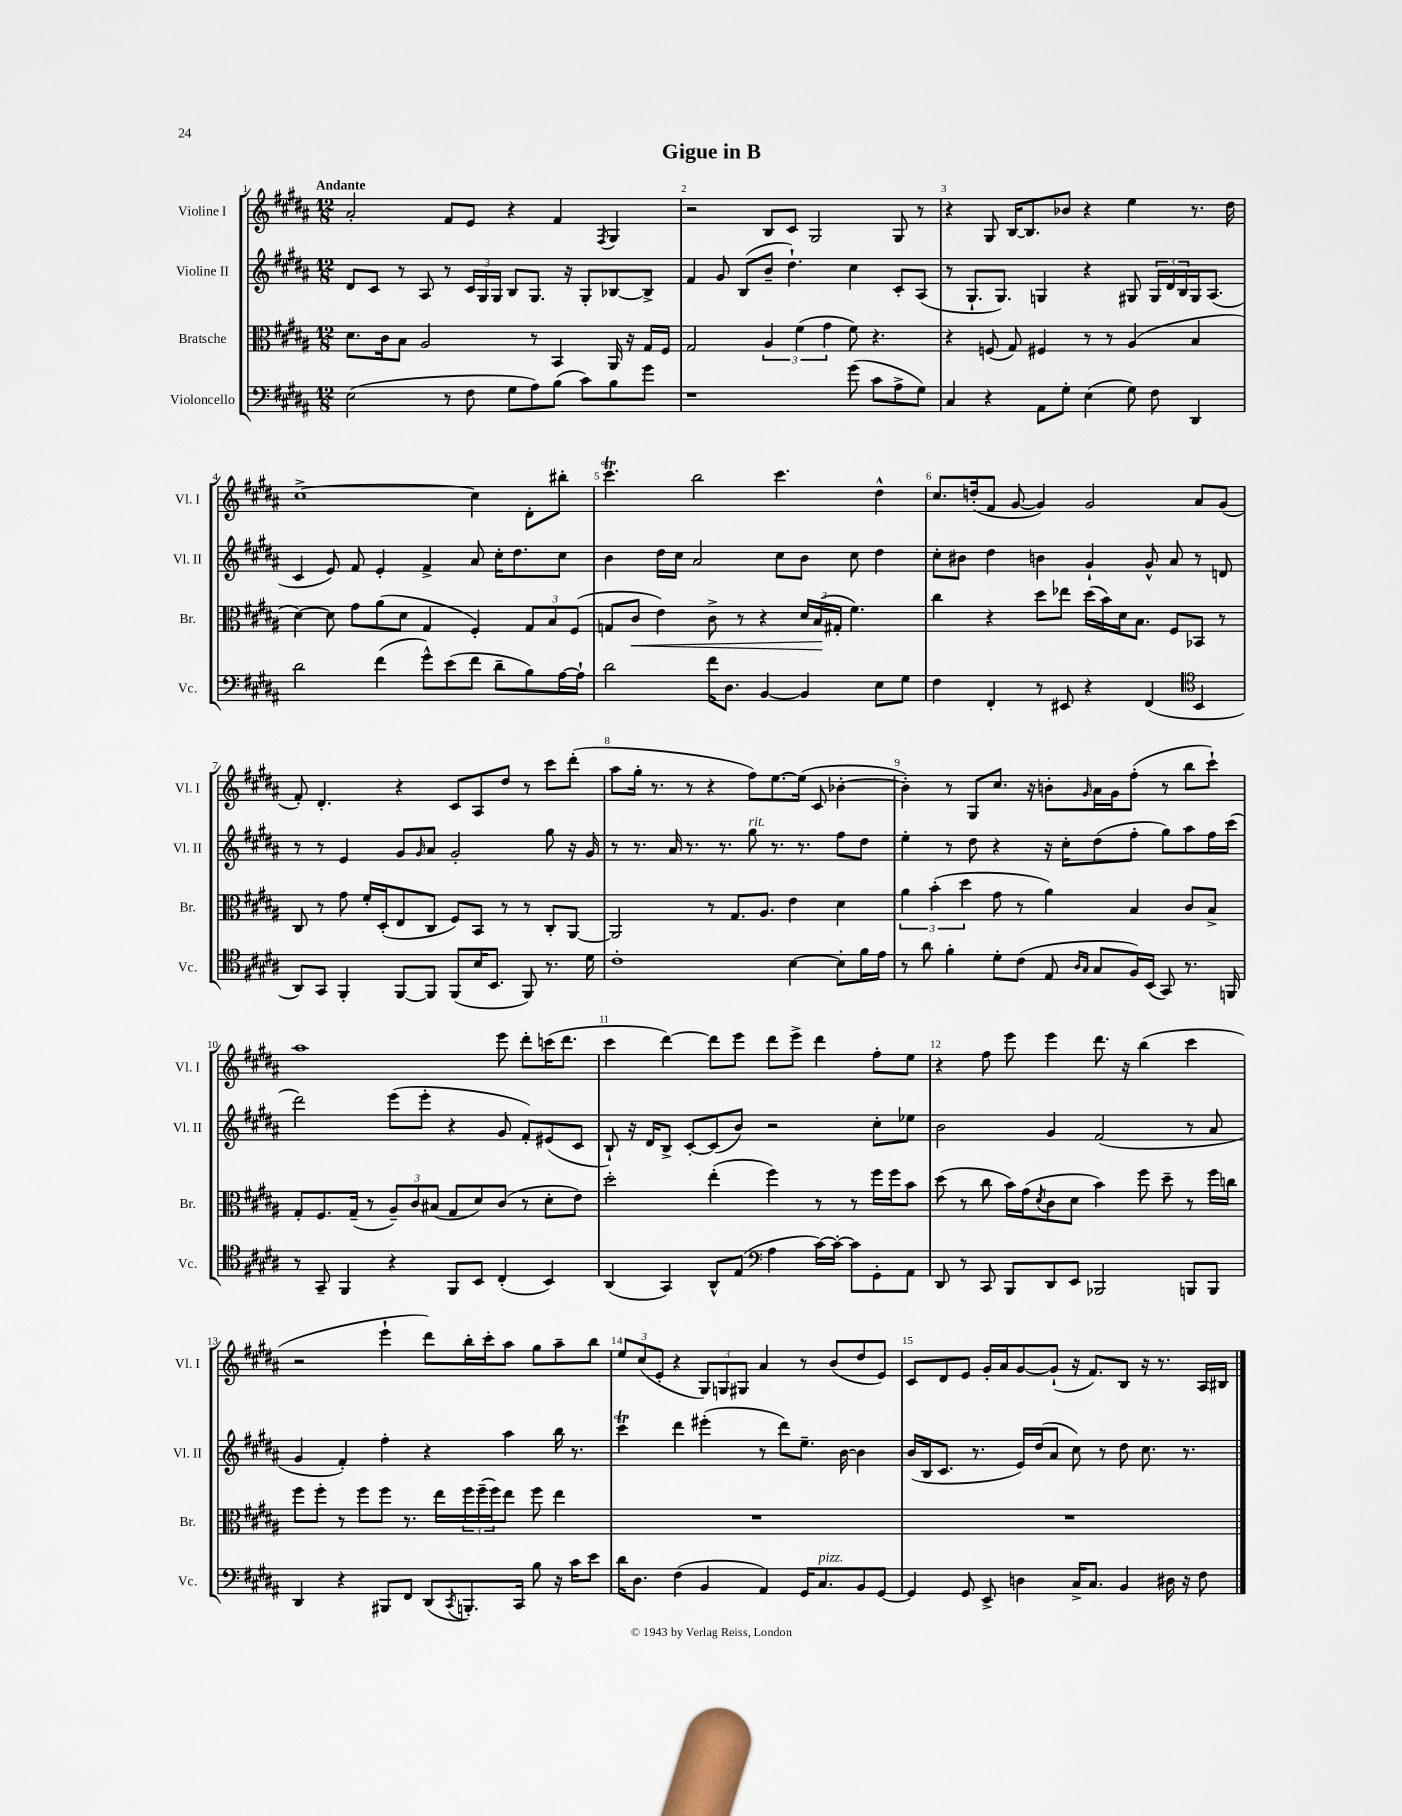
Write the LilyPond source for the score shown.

\header { title = "Gigue in B" }
<<
\new StaffGroup <<
\new Staff = "s0" \with { instrumentName = "Violine I" shortInstrumentName = "Vl. I" } {
    \clef treble \key b \major \numericTimeSignature \time 12/8 \tempo "Andante"
    ais'2-. fis'8 e'8 r4 fis'4 \acciaccatura { fis8 } gis4 |
    r2 b8 cis'8 gis2 gis8 r8 |
    r4 gis8 b16~ b8. bes'8 r4 e''4 r8. dis''16 |
    cis''1~-> cis''4 dis'8-. bis''8-. |
    cis'''4.\trill b''2 cis'''4. dis''4-^ |
    cis''8. d''16-.( fis'8 gis'8~ gis'4) gis'2 ais'8 gis'8( |
    fis'8-.) dis'4.-. r4 cis'8 ais8 dis''8 r8 cis'''8 dis'''8-.( |
    ais''8 gis''16-. r8. r8 r4 fis''8) e''8.~ e''16( cis'8 bes'4~-. |
    bes'4-.) r8 gis8 cis''8. r16 b'8-. \grace { gis'16 } ais'16 gis'16 fis''8-.( r8 b''8 cis'''8-!) |
    ais''1 e'''8 dis'''8-. c'''16( dis'''8. |
    cis'''4 dis'''4~) dis'''8 e'''8 dis'''8 e'''8-> dis'''4 fis''8-. e''8 |
    r4 fis''8 e'''8 e'''4 dis'''8. r16 b''4( cis'''4 |
    r2 e'''4-! dis'''8) b''16-. cis'''16-. ais''8 gis''8 ais''8-- b''8 |
    \tuplet 3/2 { e''8 cis''8( e'8-. } r4 \tuplet 3/2 { gis8) g8 gis8 } ais'4 r8 b'8( dis''8 e'8) |
    cis'8 dis'8 e'8 gis'16-. ais'16 gis'8~ gis'8-!( r16 fis'8.) b8 r16 r8. ais16 bis16 \bar "|." |
}
\new Staff = "s1" \with { instrumentName = "Violine II" shortInstrumentName = "Vl. II" } {
    \clef treble \key b \major \numericTimeSignature \time 12/8
    dis'8 cis'8 r8 ais8 r8 \tuplet 3/2 { cis'16 gis16 gis16 } b8 gis8. r16 gis8-. bes8~ bes8-> |
    fis'4 gis'8 b8( b'8-- dis''4.-!) cis''4 cis'8-. ais8( |
    r8 gis8.-! gis8.) g4 r4 gis8 \tuplet 3/2 { gis16 dis'16 b16 } gis16 ais8.( |
    cis'4 e'8) fis'8 e'4-. fis'4-> ais'8 cis''16-. dis''8. cis''8 |
    b'4 dis''16 cis''16 ais'2 cis''8 b'8 cis''8 dis''4 |
    cis''8-. bis'8 dis''4 b'4 gis'4-! gis'8-^ ais'8 r8 d'8 |
    r8 r8 e'4 gis'8 \grace { gis'16 } ais'8 gis'2-. gis''8 r16 gis'16 |
    r8 r8. ais'16 r8. r8. gis''8^\markup { \italic "rit." } r8. r8. fis''8 dis''8 |
    e''4-. r8 dis''8 r4 r16 cis''16-. dis''8( fis''8-. gis''8) ais''8 fis''16 cis'''16( |
    dis'''2) e'''8( e'''8-. r4 gis'8 fis'8-.) eis'8( cis'8 |
    b8-!) r16 dis'16 b8-> cis'8~-. cis'8( b'8) r2 cis''8-. ees''8 |
    b'2 gis'4 fis'2( r8 ais'8 |
    gis'4 fis'4-.) fis''4-. r4 ais''4 b''16 r8. |
    cis'''4\trill dis'''4 eis'''4-.( r8 dis'''8) e''8.-- b'16~ b'4 |
    b'16( b16 cis'8. r8. e'16) dis''16( ais'8 cis''8) r8 dis''8 cis''8. r8. \bar "|." |
}
\new Staff = "s2" \with { instrumentName = "Bratsche" shortInstrumentName = "Br." } {
    \clef alto \key b \major \numericTimeSignature \time 12/8
    dis'8. cis'16 b8 ais2 r8 b,4 ais,16 r16 gis16 fis16 |
    gis2 \tuplet 3/2 { ais4 fis'4( gis'4 } fis'8) r4. |
    r4 f8( gis8) fis4 r8 r8 ais4( b4 |
    dis'4~) dis'8 gis'8 ais'8( dis'8 gis4 fis4-.) \tuplet 3/2 { gis8 b8 fis8( } |
    g8 cis'8\< e'4) cis'8-> r8 r4 \tuplet 3/2 { dis'16 b16\!( gis16-. } fis'4.) |
    cis''4 r4 dis''8 ees''8 dis''16( b'16) dis'16 b8. fis8 bes,8 r8 |
    cis8 r8 gis'8 fis'16-. dis16-.( e8 cis8 fis8) b,8 r8 r8 cis8-. ais,8~ |
    ais,2 r8 gis8. ais8. e'4 dis'4 |
    \tuplet 3/2 { ais'4 b'4-.( dis''4 } gis'8 r8 ais'4) b4 cis'8 b8-> |
    gis8-. fis8. gis16--( r8 \tuplet 3/2 { ais8--) cis'8 bis8( } gis8 dis'8) cis'8( r8 dis'8-. e'8) |
    dis''2-. e''4-.( fis''4) r8 r8 fis''16 fis''16 b'8 |
    dis''8( r8 cis''8 b'16) gis'16( \acciaccatura { dis'8 } cis'8 dis'8 b'4) fis''8 dis''8-- r8 fis''16 c''16 |
    fis''8 fis''8-. r8 fis''8 fis''8 r8. e''16 \tuplet 3/2 { fis''16 fis''16--( fis''16) } e''8 fis''8 e''4 |
    R1. |
    R1. \bar "|." |
}
\new Staff = "s3" \with { instrumentName = "Violoncello" shortInstrumentName = "Vc." } {
    \clef bass \key b \major \numericTimeSignature \time 12/8
    e2( r8 fis8 gis8 ais8) b8( cis'8) b8 gis'8 |
    r1 gis'8( cis'8 ais8-> gis8) |
    cis4 r4 ais,8 gis8-. e4( gis8) fis8 dis,4 |
    dis'2 fis'4( gis'8-^) e'8( fis'8 dis'8-- b8) ais16~ ais16-! |
    dis'2 fis'16 dis8. b,4~ b,4 e8 gis8 |
    fis4 fis,4-. r8 eis,8 r4 fis,4( \clef tenor b,4 |
    ais,8) gis,8 fis,4-. fis,8~ fis,8 fis,8( b16 b,8. fis,8) r8. dis'16 |
    cis'1-. b4~ b8-. fis'16 e'16 |
    r8 ais'8 fis'4-. dis'8-. cis'8( e8 \grace { ais16 gis16 } gis8 fis16) b,16( gis,8) r8. f,16 |
    r8 gis,8-- fis,4 r4 fis,8 b,8 cis4-.( b,4) |
    ais,4( gis,4) ais,8-^ e8( \clef bass ais4 cis'16~) cis'16~-. cis'8 gis,8-. ais,8 |
    dis,8 r8 cis,8 b,,8 dis,8 e,8 bes,,2 b,,8 b,,8 |
    dis,4 r4 bis,,8 fis,8 dis,8( \acciaccatura { cis,8 } b,,8.-.) cis,16 b8 r16 cis'16 e'8 |
    dis'16 dis8. fis4( b,4 ais,4) gis,16 cis8.^\markup { \italic "pizz." } b,8 gis,8~ |
    gis,4 gis,8 e,8-> d4 cis16-> cis8. b,4 dis16 r16 fis8 \bar "|." |
}
>>
>>
\layout { \context { \Score \override BarNumber.break-visibility = ##(#f #t #t) barNumberVisibility = #all-bar-numbers-visible } }
